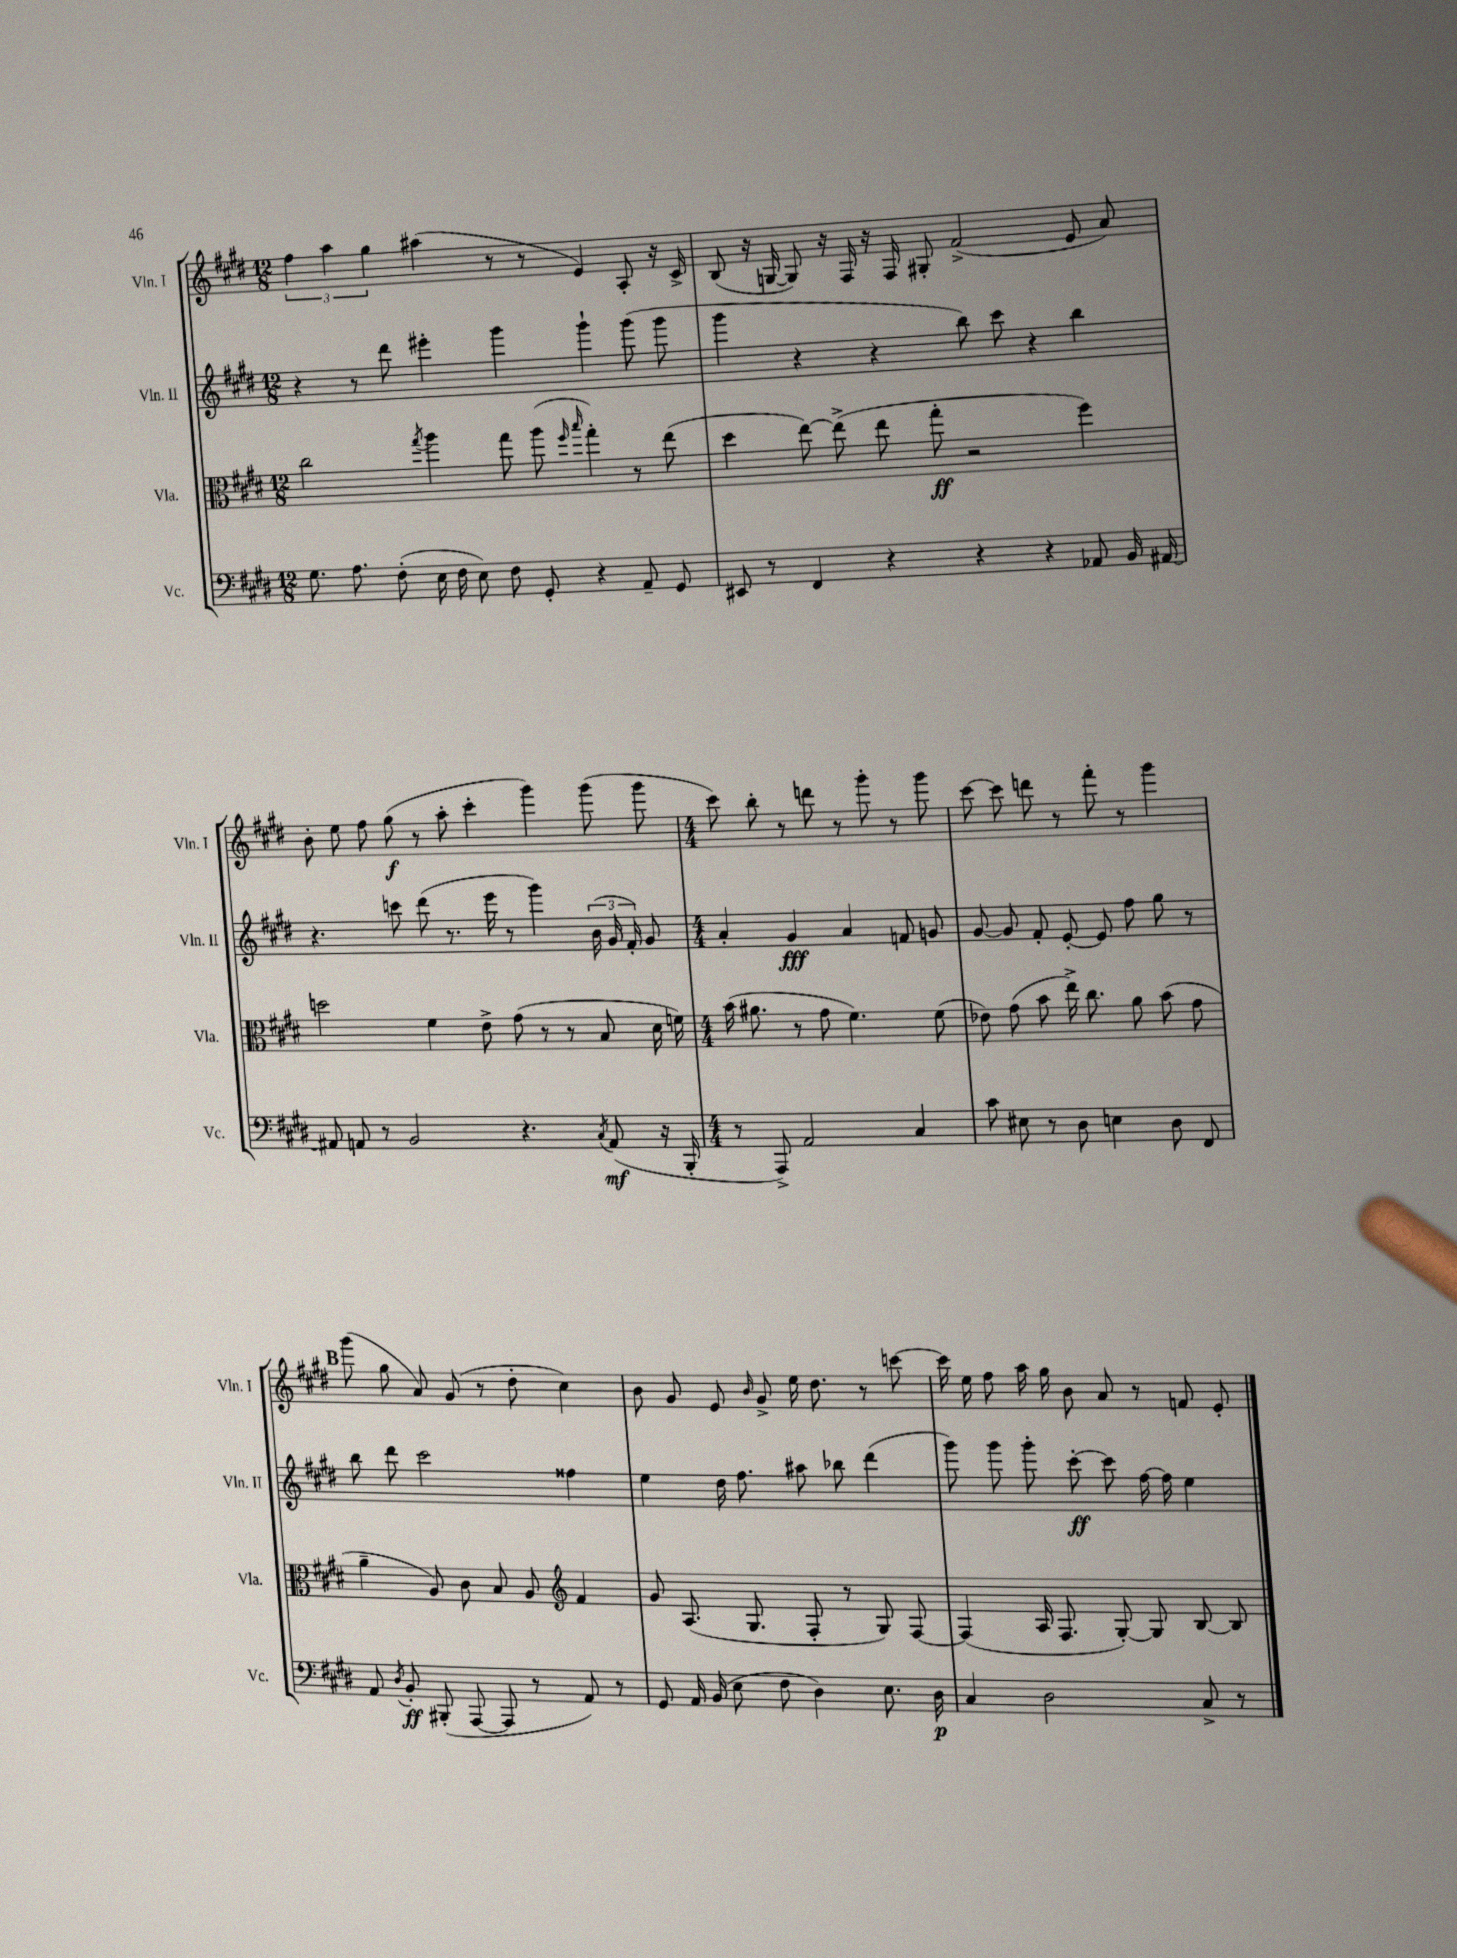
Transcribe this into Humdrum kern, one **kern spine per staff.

**kern	**dynam	**kern	**dynam	**kern	**dynam	**kern	**dynam
*part4	*part4	*part3	*part3	*part2	*part2	*part1	*part1
*staff4	*staff4	*staff3	*staff3	*staff2	*staff2	*staff1	*staff1
*I"Vc.	*	*I"Vla.	*	*I"Vln. II	*	*I"Vln. I	*
*I'Vc.	*	*I'Vla.	*	*I'Vln. II	*	*I'Vln. I	*
*clefF4	*	*clefC3	*	*clefG2	*	*clefG2	*
*k[f#c#g#d#]	*	*k[f#c#g#d#]	*	*k[f#c#g#d#]	*	*k[f#c#g#d#]	*
*M12/8	*	*M12/8	*	*M12/8	*	*M12/8	*
=55	=55	=55	=55	=55	=55	=55	=55
8.G#\	.	2cc#\	.	4r	.	6ff#\	.
.	.	.	.	.	.	6aa\	.
8.A\	.	.	.	.	.	.	.
.	.	.	.	8r	.	.	.
.	.	.	.	.	.	6gg#\	.
(8F#'\	.	.	.	8ddd#\	.	.	.
.	.	8qgg#/	.	.	.	.	.
16E\	.	4aa\	.	4eee#X'\	.	(4aa#X\	.
16F#\	.	.	.	.	.	.	.
8E\)	.	.	.	.	.	.	.
8F#\	.	8gg#\	.	4ggg#\	.	8r	.
8GG#'/	.	(8aa\	.	.	.	8r	.
.	.	16qqff#/	.	.	.	.	.
.	.	16qqbb/	.	.	.	.	.
4r	.	4gg#'\)	.	4ggg#`\	.	4e/)	.
8AA~/	.	8r	.	(8ggg#\	.	8A'/	.
8GG#/	.	(8ee\	.	8ggg#\	.	16r	.
.	.	.	.	.	.	16c#^/	.
=56	=56	=56	=56	=56	=56	=56	=56
8EE#X/	.	4dd#\	.	4ggg#\	.	(8B/	.
8r	.	.	.	.	.	16r	.
.	.	.	.	.	.	[16Gn/	.
4FF#/	.	[8ee\)	.	4r	.	8G/])	.
.	.	(8ee^\]	.	.	.	16r	.
.	.	.	.	.	.	16F#/	.
4r	.	8ee\	.	4r	.	16r	.
.	.	.	.	.	.	16F#/	.
.	.	8gg#'\	ff	.	.	8G#X'/	.
4r	.	2r	.	8bb\)	.	(2f#^/	.
.	.	.	.	8ccc#\	.	.	.
4r	.	.	.	4r	.	.	.
8AA-X/	.	4ff#\)	.	4bb\	.	8e/	.
16BB/	.	.	.	.	.	8a/)	.
[16AA#X/	.	.	.	.	.	.	.
!!LO:LB:g=z
=57	=57	=57	=57	=57	=57	=57	=57
8AA#X/]	.	2ddn\	.	4.r	.	8b'\	.
8AAn/	.	.	.	.	.	8ee\	.
8r	.	.	.	.	.	8ff#\	.
2BB/	.	.	.	8cccn\	.	(8gg#\	f
.	.	4f#\	.	(8ddd#\	.	8r	.
.	.	.	.	8.r	.	8aa'\	.
.	.	8e^\	.	.	.	4ccc#'\	.
.	.	.	.	16eee\	.	.	.
4.r	.	(8g#\	.	8r	.	.	.
.	.	8r	.	4ggg#\)	.	4ggg#\)	.
.	.	8r	.	.	.	.	.
8qC#/	.	.	.	.	.	.	.
(8AA/	mf	8B/	.	(24b\	.	(8ggg#\	.
.	.	.	.	24g#/	.	.	.
.	.	.	.	24f#'/)	.	.	.
16r	.	16d#\	.	8g#/	.	8ggg#\	.
16BBB'/	.	16fn\)	.	.	.	.	.
=58	=58	=58	=58	=58	=58	=58	=58
*M4/4	*	*M4/4	*	*M4/4	*	*M4/4	*
8r	.	(16b\	.	4a'/	.	8ccc#\)	.
.	.	8.a#X\	.	.	.	.	.
8AAA^/)	.	.	.	.	.	8bb'\	.
2AA/	.	8r	.	4g#/	fff	8r	.
.	.	8g#\	.	.	.	8dddn\	.
.	.	4.f#\)	.	4a/	.	8r	.
.	.	.	.	.	.	8ggg#'\	.
4C#/	.	.	.	8fn/	.	8r	.
.	.	(8f#\	.	8gn/	.	8ggg#\	.
=59	=59	=59	=59	=59	=59	=59	=59
8c#\	.	8e-X\)	.	[8g#/	.	[8ccc#\	.
8E#X\	.	(8g#\	.	8g#/]	.	8ccc#\]	.
8r	.	8b\	.	8f#'/	.	8dddn\	.
8D#\	.	16ee^\)	.	[8e'/	.	8r	.
.	.	8.cc#\	.	.	.	.	.
4En\	.	.	.	8e/]	.	8fff#'\	.
.	.	8a\	.	8ff#\	.	8r	.
8D#\	.	(8b\	.	8gg#\	.	4ggg#\	.
8FF#/	.	8g#\	.	8r	.	.	.
!!LO:LB:g=z
!!LO:REH:place=s1:t=B
=60	=60	=60	=60	=60	=60	=60	=60
8AA/	.	4a~\	.	8bb\	.	(8ggg#\	.
8qD#/	.	.	.	.	.	.	.
8BB'/	ff	.	.	8ddd#\	.	8gg#\	.
(8BBB#X'/	.	8A/)	.	2ccc#\	.	8a/)	.
[8AAA/	.	8c#\	.	.	.	(8g#/	.
8AAA/]	.	8B/	.	.	.	8r	.
8r	.	8A/	.	.	.	8dd#'\	.
*	*	*clefG2	*	*	*	*	*
8AA/)	.	4f#/	.	4ff##X\	.	4cc#\)	.
8r	.	.	.	.	.	.	.
=61	=61	=61	=61	=61	=61	=61	=61
8GG#/	.	8g#/	.	4ee\	.	8b\	.
16AA/	.	(8.A/	.	.	.	8g#/	.
(16BB/	.	.	.	.	.	.	.
8E\	.	.	.	16dd#\	.	8e/	.
.	.	8.G#/	.	8.ff#\	.	.	.
.	.	.	.	.	.	16qqb/	.
8F#\	.	.	.	.	.	8g#^/	.
4D#\)	.	8F#'/	.	8aa#X\	.	16ee\	.
.	.	.	.	.	.	8.dd#\	.
.	.	8r	.	8bb-X\	.	.	.
8.E\	.	8G#/)	.	(4ddd#\	.	8r	.
.	.	[8F#/	.	.	.	[8cccn\	.
16D#\	p	.	.	.	.	.	.
=62	=62	=62	=62	=62	=62	=62	=62
4C#/	.	(4F#/]	.	8ggg#\)	.	16ccc\]	.
.	.	.	.	.	.	16ee\	.
.	.	.	.	8ggg#\	.	8ff#\	.
2D#\	.	16A/	.	8ggg#'\	.	16aa\	.
.	.	8.F#/	.	.	.	16gg#\	.
.	.	.	.	[8ccc#'\	ff	8b\	.
.	.	[8G#'/)	.	8ccc#\]	.	8a/	.
.	.	8G#/]	.	[16ff#\	.	8r	.
.	.	.	.	16ff#\]	.	.	.
8C#^/	.	[8B/	.	4ee\	.	8fn/	.
8r	.	8B/]	.	.	.	8e'/	.
==	==	==	==	==	==	==	==
*-	*-	*-	*-	*-	*-	*-	*-
